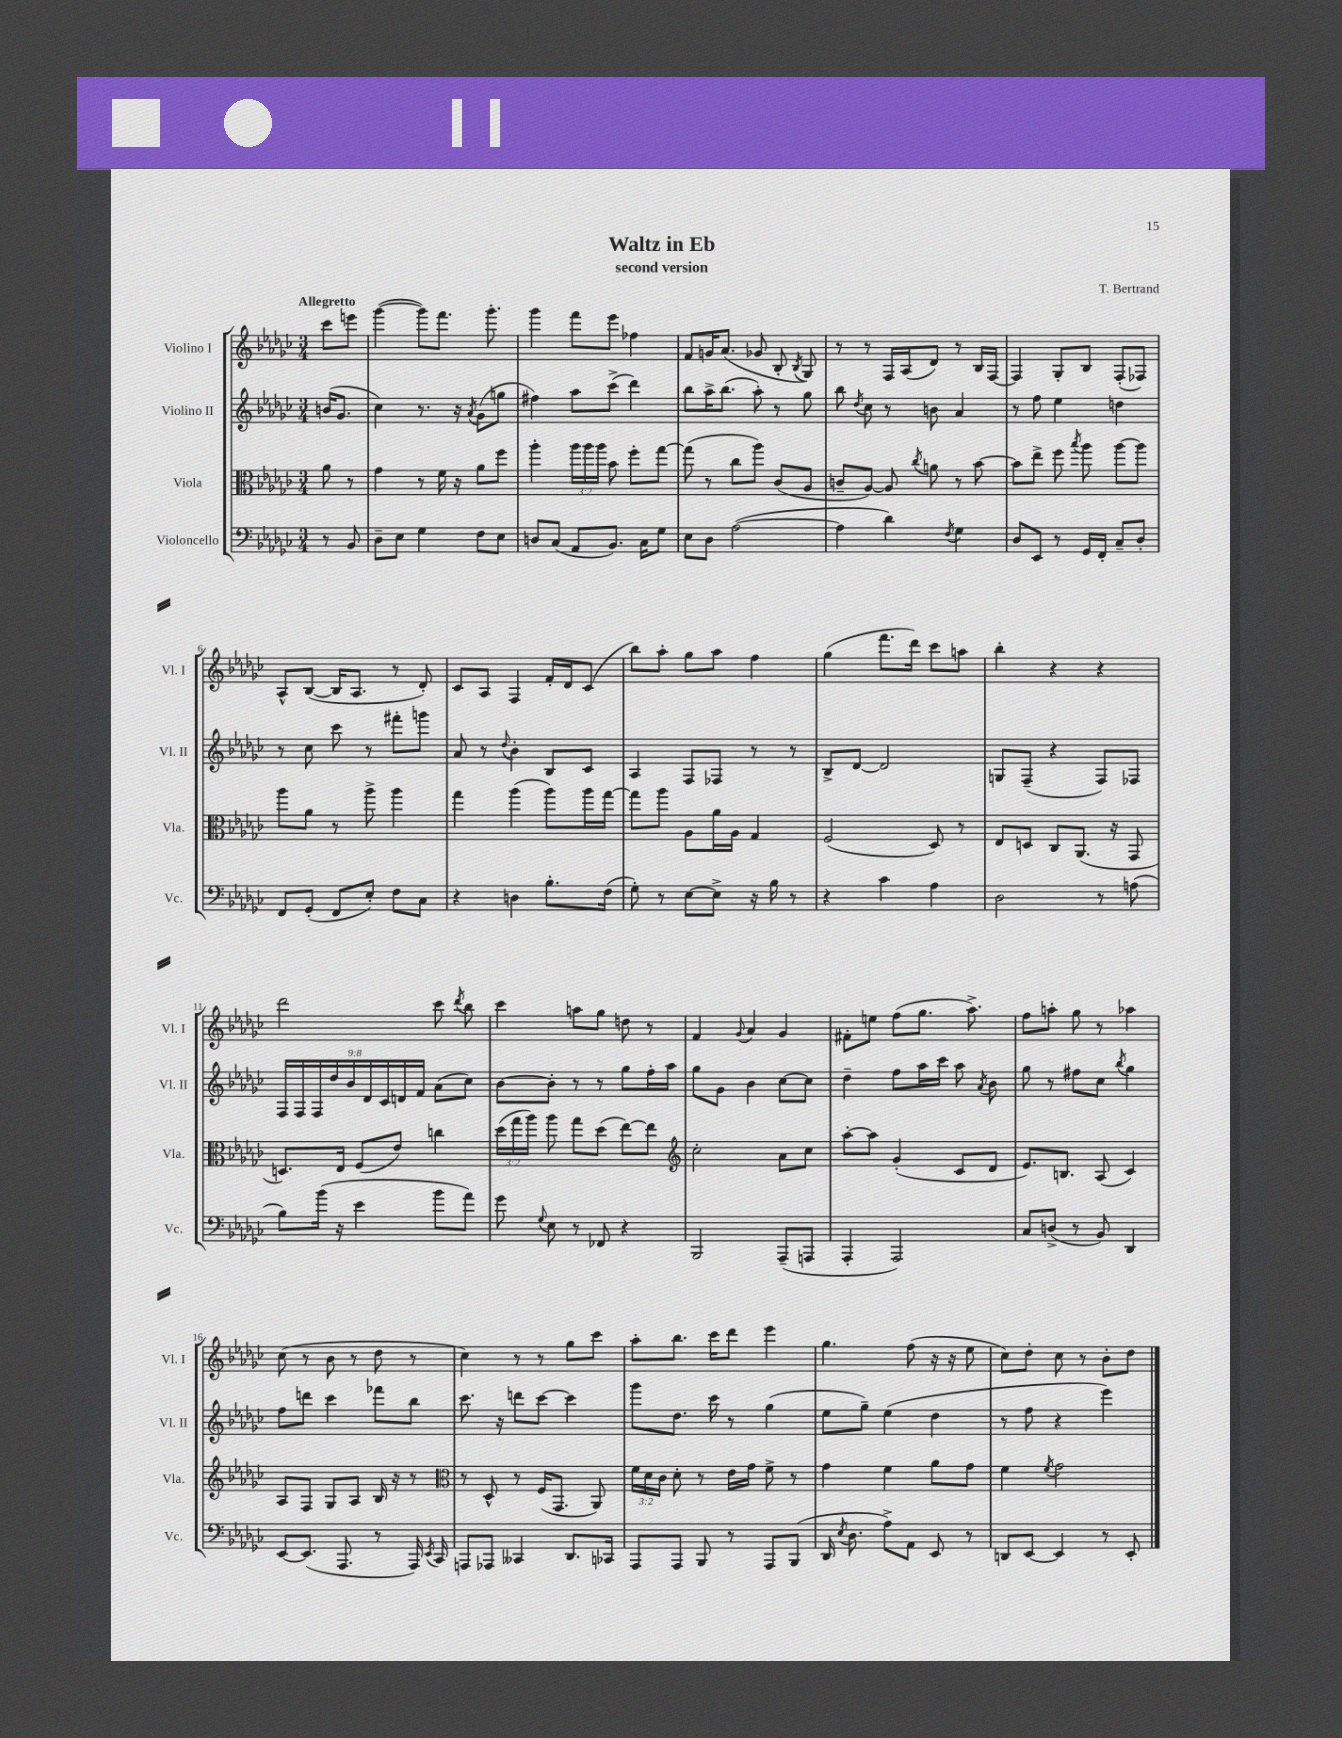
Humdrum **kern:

**kern	**kern	**kern	**kern
*part4	*part3	*part2	*part1
*staff4	*staff3	*staff2	*staff1
*I"Violoncello	*I"Viola	*I"Violino II	*I"Violino I
*I'Vc.	*I'Vla.	*I'Vl. II	*I'Vl. I
*clefF4	*clefC3	*clefG2	*clefG2
*k[b-e-a-d-g-c-]	*k[b-e-a-d-g-c-]	*k[b-e-a-d-g-c-]	*k[b-e-a-d-g-c-]
*M3/4	*M3/4	*M3/4	*M3/4
=	=	=	=
!	!	!	!LO:TX:a:B:t=Allegretto
8r	8a-\	(16bn/KL	8ccc-\L
.	.	8.g-/J	.
8BB-/	8r	.	8eeen\J
=1	=1	=1	=1
8D-~\L	4g-\	4cc-\)	([4ggg-\
8E-\J	.	.	.
4G-\	8r	8.r	8ggg-\L])
.	16f\	.	8.fff\J
.	16r	16r	.
.	.	8qa-/	.
8F\L	8a-\L	(8g-\L	.
.	.	.	8.ggg-'\
8E-\J	8ff\J	8ggn\J	.
=2	=2	=2	=2
8Dn/L	4aa-'\	4ff#X\)	4ggg-\
(8C-/J	.	.	.
8AA-/L	24aa-\LL	8aa-\L	8fff\L
.	24aa-\	.	.
.	24aa-\JJ	.	.
8.BB-/J)	8b-\	(8ccc-^\J	8eee-\J
.	8ff'\L	4ddd-\)	4ff-X\
16C-\KL	.	.	.
8G-\J	[8gg-\J	.	.
=3	=3	=3	=3
8E-\L	(8gg-\]	8bb-\L	8f/L
8D-\J	8r	16aa-^\K	16gn/K
.	.	(8.bb-\J	(8.a-/J
([2A-\	8cc-\L	.	.
.	8aa-\J)	8aa-'\)	8g-X/
.	(8c-/L	8r	8B-'/
.	.	.	8qB-/
.	8A-/J	8gg-\	8G-/)
=4	=4	=4	=4
4A-\]	8cn~/L	8bb-\	8r
.	.	8qdd-/	.
.	[8A-/J)	8cc-\	8r
4d-\)	8A-/]	8r	16F/LL
.	.	.	(16A-/J
.	8qcc-/	.	.
.	8an\	8bn\	8d-/J)
8qF/	.	.	.
4G-\	8r	4a-/	8r
.	[8b-\	.	16B-/LL
.	.	.	[16F/JJ
=5	=5	=5	=5
8D-/L	8b-\L]	8r	4F/]
8EE-/J	8ee-^\J	8ff\	.
8r	8ff\	4ee-\	8G-'/L
.	8qbb-/	.	.
16GG-/LL	8aa-\	.	8B-/J
16FF'/JJ	.	.	.
8C-~/L	[8aa-\L	4ddn\	(8F'/L
8D-'/J	8aa-\J]	.	8F-X/J)
!!LO:LB:g=z
=6	=6	=6	=6
8FF/L	8aa-\L	8r	8A-^^/L
(8GG-'/J	8a-\J	8cc-\	([8B-/J
8FF/L	8r	8ccc-\	16B-/KL]
.	.	.	8.A-/J
8E-'/J)	8aa-^\	8r	.
8F\L	4aa-\	8fff#X'\L	8r
8C-\J	.	8gggn\J	8d-'/)
=7	=7	=7	=7
4r	4gg-\	8a-/	8c-/L
.	.	8r	8A-/J
.	.	8qqdd-/	.
4Dn\	(4aa-\	4b-'\	4F/
8.B-'\L	8aa-\L)	8B-/L	16f'/LL
.	.	.	16d-/J
.	16aa-\L	8c-/J	(8c-/J
(16F\Jk	[16gg-\JJ	.	.
=8	=8	=8	=8
8G-'\)	8gg-\L]	4A-/	8bb-\L)
8r	8aa-\J	.	8aa-'\J
[8E-\L	8A-\L	8F/L	8gg-\L
8E-^\J]	16a-\L	8F-X/J	8aa-\J
.	16A-\JJ	.	.
16r	4G-/	8r	4ff\
16B-\	.	.	.
8r	.	8r	.
=9	=9	=9	=9
4r	(2F/	8B-^/L	(4gg-\
.	.	[8d-/J	.
4c-\	.	2d-/]	8.fff\L
.	.	.	16ddd-\Jk)
4A-\	8D-/)	.	8ccc-\L
.	8r	.	8aan\J
=10	=10	=10	=10
2D-\	8E-/L	8Gn/L	4bb-'\
.	8Dn/J	(8F~/J	.
.	8C-/L	4r	4r
.	(8.AA-/J	.	.
8r	.	8F/L)	4r
.	16r	.	.
(8An\	8GG-/	8F-X/J	.
!!LO:LB:g=z
=11	=11	=11	=11
8B-\L)	8.Dn/L)	18F/LL	2ddd-\
.	.	18F/	.
.	.	18F/	.
(16b-\Jk	.	.	.
.	.	18dd-/	.
16r	16E-/Jk	.	.
.	.	18b-/	.
4e-\	(8F/L	.	.
.	.	18d-/	.
.	.	18c-/	.
.	8e-/J)	.	.
.	.	18dn/	.
.	.	18f/JJ	.
8b-\L	4ccn\	(8a-\L	8ccc-\
.	.	.	8qddd-/
8a-\J)	.	8cc-\J)	8bb-\
=12	=12	=12	=12
8g-\	(24dd-\LL	[8b-\L	4ccc-\
.	24gg-\	.	.
.	24aa-\JJ)	.	.
8qqG-/	.	.	.
8E-\	8aa-\	8b-'\J]	.
8r	8gg-\L	8r	8aan\L
8FF-X/	(8dd-\J	8r	8gg-\J
4r	[8ee-\L)	8gg-\L	8ddn\
.	8ee-\J]	16ff'\L	8r
.	.	16aa-\JJ	.
=13	=13	=13	=13
*	*clefG2	*	*
2BBB-/	2cc-'\	8gg-\L	4f/
.	.	8g-\J	.
.	.	.	8qqg-/
.	.	4b-\	4a-/
(8AAA-~/L	8a-\L	[8cc-\L	4g-/
8AAAn/J	8cc-\J	8cc-\J]	.
=14	=14	=14	=14
4AAA-'/	[8aa-'\L	4dd-~\	8f#X'\L
.	8aa-\J]	.	8een\J
2AAA-/)	(4g-'/	8ff\L	(8ff\L
.	.	16aa-\L	8.gg-\J
.	.	16ccc-\JJ	.
.	8c-/L	8aa-\	.
.	.	.	8.aa-^\)
.	.	8qa-/	.
.	8d-/J	8b-\	.
=15	=15	=15	=15
8C-/L	8.e-/L)	8gg-\	8ff\L
(8Dn^/J	.	8r	8aan'\J
.	8.Bn/J	.	.
8r	.	8ff#X\L	8gg-\
8BB-/)	(8A-/	8cc-\J	8r
.	.	8qbb-/	.
4DD-/	4c-/)	4gg-\	4aa-X\
!!LO:LB:g=z
=16	=16	=16	=16
[8EE-/L	8A-/L	8ff\L	(8cc-\
(8.EE-/J]	8F/J	8dddn\J	8r
.	8G-/L	4ccc-\	8b-\
8.AAA-/	.	.	.
.	8A-/J	.	8r
8r	16B-/	8fff-X\L	8dd-\
.	16r	.	.
16AAA-/)	8r	8bb-\J	8r
8qEE-/	.	.	.
16CC-/	.	.	.
=17	=17	=17	=17
*	*clefC3	*	*
8AAAn/L	8r	8.ccc-\	4cc-\)
8AAA-X/J	8D-^^/	.	.
.	.	16r	.
4CC--X/	8r	8dddn\L	8r
.	(16F/KL	[8ccc-\J	8r
.	8.GG-/J	.	.
8.DD-/L	.	4ccc-\]	8gg-\L
.	8AA-/)	.	8ccc-\J
16CC-X/Jk	.	.	.
=18	=18	=18	=18
8AAA-/L	24f\LL	8ggg-\L	8aa-'\L
.	24d-\	.	.
.	24c-\JJ	.	.
8AAA-/J	8d-'\	8.dd-\J	8.bb-\J
8BBB-/	8r	.	.
.	.	16ccc-\	16ccc-\KL
8r	16e-\LL	8r	8ddd-\J
.	16g-\JJ	.	.
8AAA-/L	8f^\	(4gg-\	4eee-\
(8BBB-/J	8r	.	.
=19	=19	=19	=19
16DD-/	4g-\	8ee-\L	4.gg-\
8qE-/	.	.	.
8.D-\	.	.	.
.	.	8gg-~\J)	.
8A-^\L)	4f\	(4ee-\	.
8AA-\J	.	.	(8ff\
8EE-/	8a-\L	4dd-\	16r
.	.	.	16r
8r	8g-\J	.	8ee-\
=20	=20	=20	=20
8DDn/L	4f\	8r	8cc-\L)
[8EE-/J	.	8ff\	8dd-'\J
.	8qf/	.	.
4EE-/]	2g-\	4r	8cc-\
.	.	.	8r
8r	.	4eee-\)	8b-'\L
8EE-'/	.	.	8dd-\J
==	==	==	==
*-	*-	*-	*-
